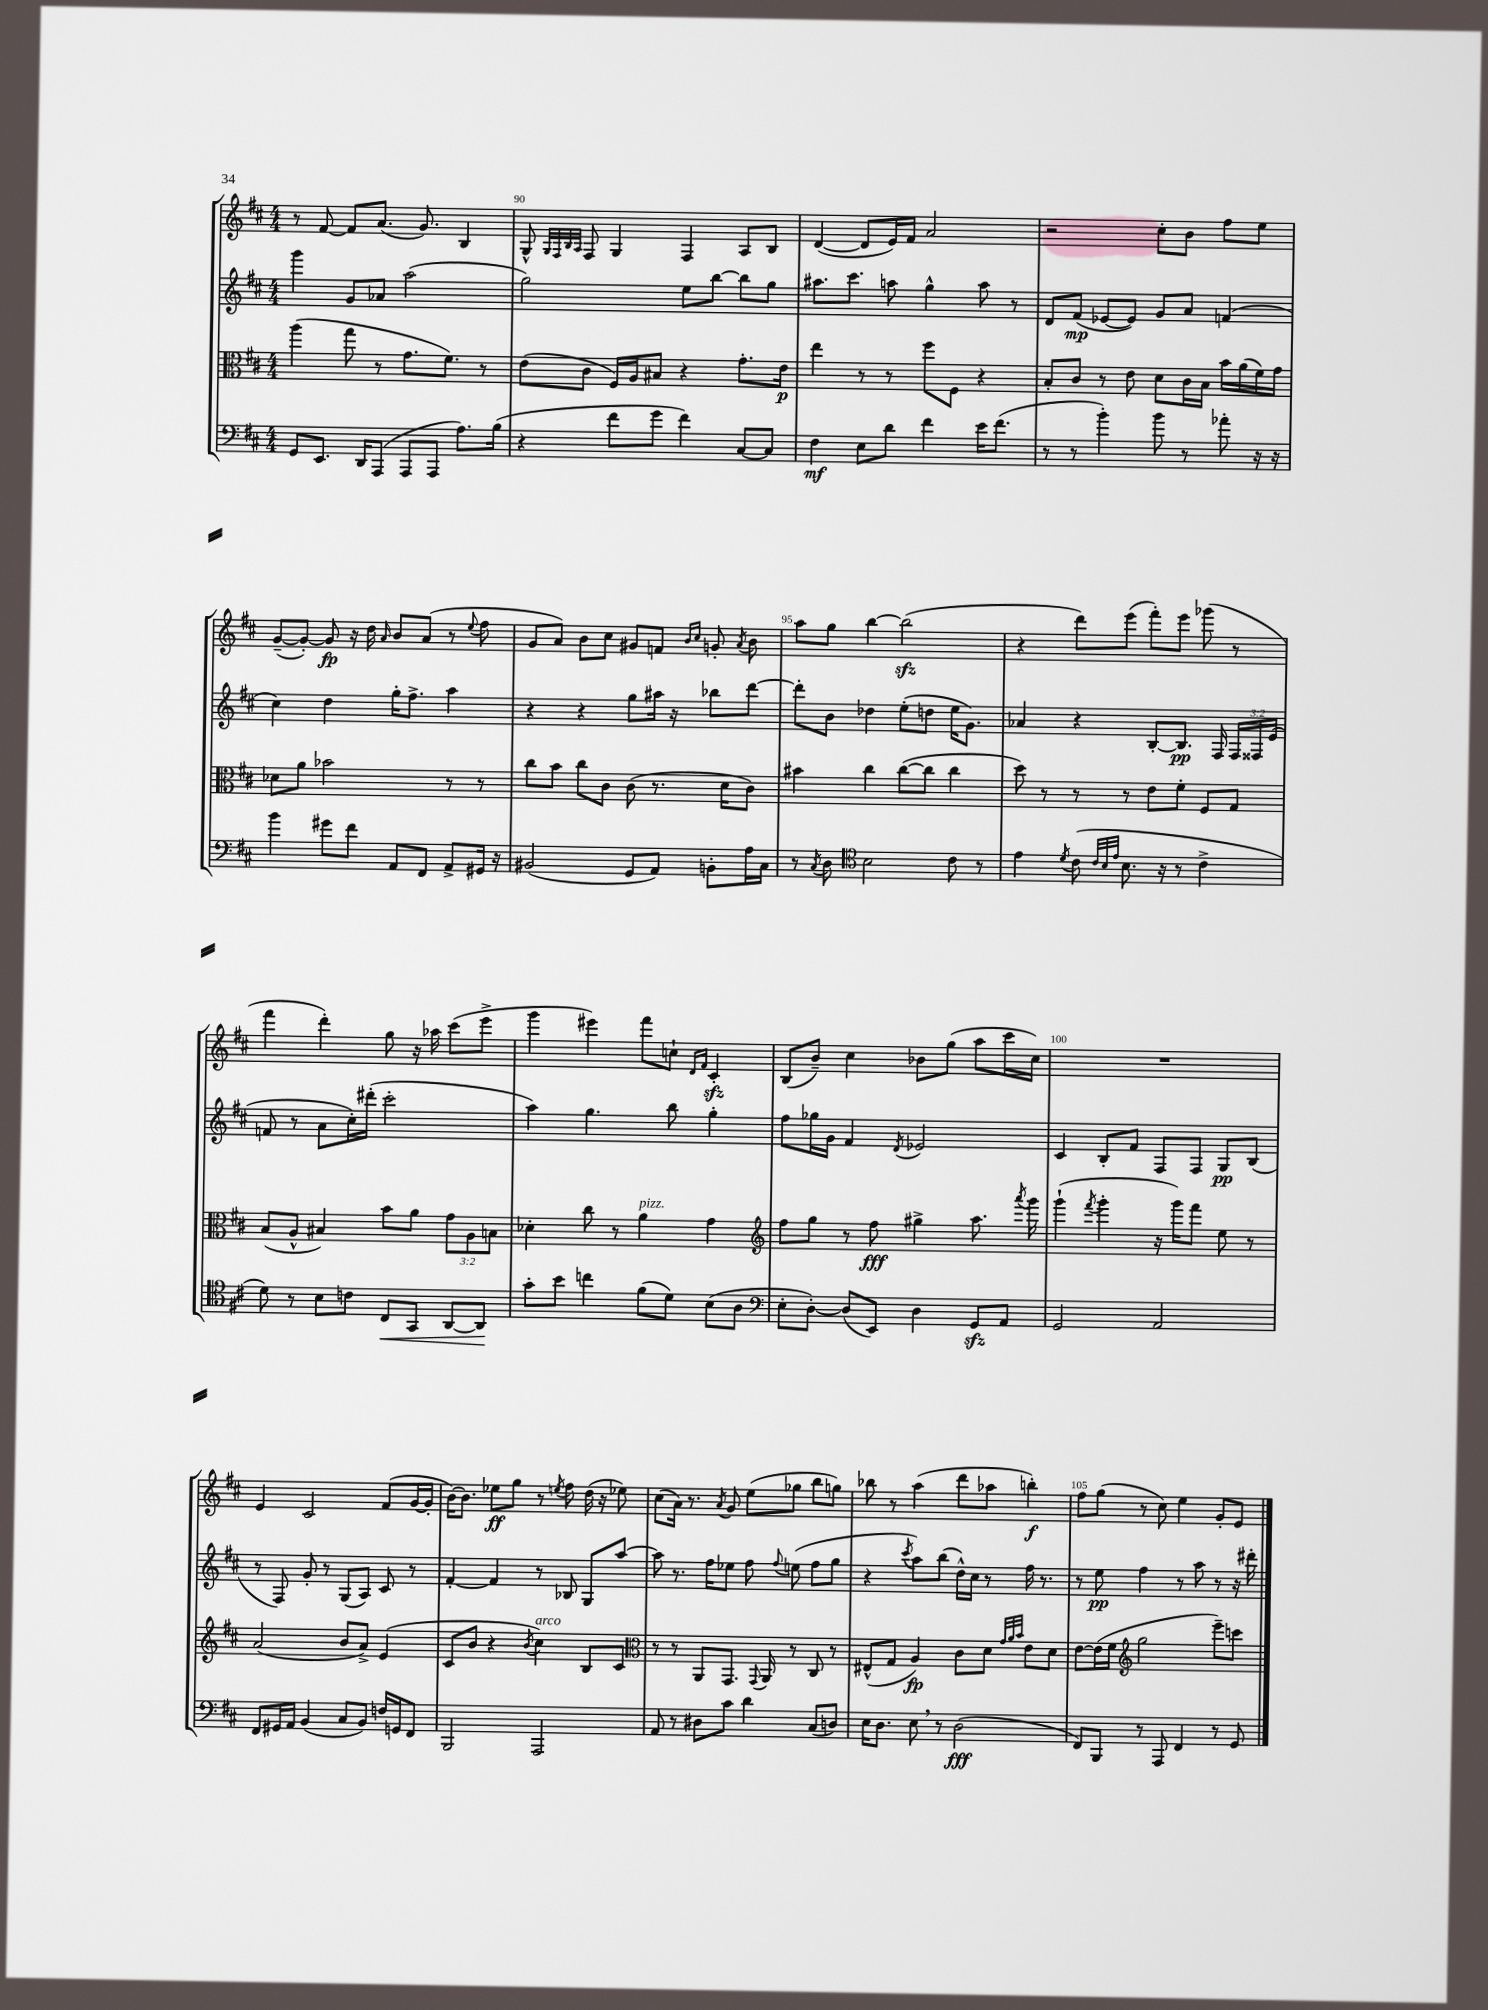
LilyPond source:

<<
\new StaffGroup <<
\new Staff = "s0" {
    \clef treble \key d \major \numericTimeSignature \time 4/4
    \autoBeamOff r8 fis'8~ fis'8[ a'8.]( g'8.) b4 |
    g8-^ \grace { g32[ fis32 b32 a32] } fis8 g4 fis4 a8[ b8] |
    d'4~( d'8[ e'16) fis'16] a'2 |
    r2 cis''8[-. b'8] fis''8[ e''8] |
    g'8[~--( g'8]~-.) g'8\fp r16 d''16 \grace { a'16 } b'8[ a'8]( r8 \appoggiatura { e''8 } fis''8 |
    g'8[ a'8]) b'8[ cis''8] gis'8[ f'8] \grace { b'16[ cis''16] } g'8-. \acciaccatura { a'8 } b'8 |
    a''8[ g''8] b''4~ b''2\sfz( |
    r4 d'''8[) e'''8]( fis'''8[-.) e'''8] ges'''8( r8 |
    fis'''4 d'''4-.) g''8 r16 aes''16 cis'''8[( e'''8]-> |
    g'''4 eis'''4) fis'''8[ c''8]-! \grace { d'16[ fis'16] } cis'4-.\sfz |
    b8[( b'8]--) cis''4 bes'8[ g''8]( a''8[ cis'''16 cis''16]) |
    R1 |
    e'4 cis'2 fis'8[( g'16~ g'16]-. |
    b'16[~) b'8.] ees''8[\ff g''8] r8 \acciaccatura { e''8 } fis''8 d''16( r16 ees''8) |
    cis''8[( a'16]) r8. \acciaccatura { a'8 } g'8 e''8[( ges''8] b''8[ g''8]) |
    bes''8 r8 a''4( d'''8[ aes''8] b''4-.\f) |
    fis''8[ g''8]( r8 cis''8) e''4 g'8[-. e'8] \bar "|." |
}
\new Staff = "s1" {
    \clef treble \key d \major \numericTimeSignature \time 4/4 \override Staff.TupletNumber.text = #tuplet-number::calc-fraction-text
    \autoBeamOff g'''4 g'8[ aes'8] a''2( |
    g''2) e''8[ b''8]~ b''8[ g''8] |
    ais''8.[ cis'''8.] a''8 g''4-^ a''8 r8 |
    d'8[ fis'8]\mp( ees'8[~ ees'8]) g'8[ a'8] f'4( |
    cis''4) d''4 g''16[-. fis''8.]-> a''4 |
    r4 r4 g''8[ ais''16] r16 bes''8[ d'''8]~ |
    d'''8[-. b'8] des''4 e''8[-.( d''8] e''16[ g'8.]) |
    aes'4 r4 b8[~-. b8.]\pp fis16 \tuplet 3/2 { fis16[ fisis16 e'16]( } |
    f'8 r8 a'8[ cis''16-.) dis'''16]-.( cis'''2-. |
    a''4) g''4. b''8 g''4-. |
    fis''8[ ges''16 g'16] fis'4 \acciaccatura { d'8 } ees'2 |
    cis'4 b8[-. fis'8] fis8[ fis8] g8[\pp b8]( |
    r8 fis8) g'8-. r8 g8[( a8]) cis'8 r8 |
    fis'4~-. fis'4 r8 bes8 g8[ a''8]~ |
    a''8 r8. fis''16[ ees''8] fis''8 \appoggiatura { fis''8 } e''8( fis''8[ g''8] |
    r4 \acciaccatura { cis'''8 } a''8[) b''8]( d''16[-^) cis''16] r8 fis''16 r8. |
    r8 e''8\pp fis''4 r8 a''8 r8 r16 dis'''16-. \bar "|." |
}
\new Staff = "s2" {
    \clef alto \key d \major \numericTimeSignature \time 4/4 \override Staff.TupletNumber.text = #tuplet-number::calc-fraction-text
    \autoBeamOff a''4( g''8 r8 g'8.[ fis'8.]) r8 |
    e'8[( cis'8] fis16[) a16 bis8] r4 g'8.[-. e'16]\p |
    e''4 r8 r8 fis''8[ fis8] r4 |
    b8[-. cis'8] r8 e'8 d'8[ cis'16 b16] b'16[ a'16( fis'16) g'16] |
    des'8[ a'8] bes'2 r8 r8 |
    cis''8[ b'8] cis''8[ cis'8] cis'8( r8. d'16[ cis'8]) |
    bis'4 cis''4 cis''8[~( cis''8] cis''4 |
    d''8) r8 r8 r8 e'8[ fis'8]-. fis8[ g8] |
    b8[( a8]-^ bis4) b'8[ a'8] \tuplet 3/2 { g'8[ a8 b8] } |
    des'4-. cis''8 r8 a'4^\markup { \italic "pizz." } g'4 |
    \clef treble fis''8[ g''8] r8 fis''8\fff gis''4-> a''8. \acciaccatura { a'''8 } g'''16 |
    g'''4-!( \acciaccatura { fis'''8 } g'''4-. r16 g'''16[) fis'''8] e''8 r8 |
    a'2( b'8[ a'8]->) e'4( |
    cis'8[ b'8] r4 \acciaccatura { b'8 } cis''4^\markup { \italic "arco" }) b8[ cis'8] |
    \clef alto r8 r8 a,8[ g,8.] \appoggiatura { g,8 } a,16 r8 cis8 r8 |
    eis8[-^( g8] a4\fp) cis'8[ d'8] \grace { g'32[ a'32 b'32] } e'8[ d'8] |
    e'8[~ e'16( fis'16] \clef treble g''2 e'''8[--) c'''8] \bar "|." |
}
\new Staff = "s3" {
    \clef bass \key d \major \numericTimeSignature \time 4/4
    \autoBeamOff g,8[ e,8.] d,16[ a,,8]( a,,8[ a,,8] a8.[) b16]( |
    r4 fis'8[ g'8] fis'4) cis8[~ cis8] |
    fis4\mf e8[ d'8] fis'4 e'16[ fis'8.]( |
    r8 r8 b'4-.) b'8 r8 aes'8-. r16 r16 |
    b'4 gis'8[ fis'8] a,8[ fis,8] a,8[-> gis,16] r16 |
    bis,2( g,8[ a,8]) b,8[-. a16 cis16] |
    r8 \acciaccatura { cis8 } d8 \clef tenor b2 cis'8 r8 |
    e'4 \acciaccatura { d'8 } cis'8( \grace { cis'32[ b32 e'32] } b8. r16 r8 cis'4-> |
    d'8) r8 b8[ c'8] cis8[\< g,8] a,8[~ a,8]\! |
    g'8[-. b'8] c''4 fis'8[( d'8]) b8[( a8] |
    \clef bass e8[-. d8]~-.) d8[( e,8]) d4 g,8[\sfz a,8] |
    g,2 a,2 |
    fis,8[ gis,16 a,16] b,4( cis8[ b,8]) f16[ g,16 fis,8] |
    b,,2 a,,2 |
    a,8 r8 dis8[ cis'8] d'4 cis8[( d8]) |
    e16[ d8.] e8 \breathe r8 d2\fff( |
    fis,8[) b,,8] r8 a,,8 fis,4 r8 g,8 \bar "|." |
}
>>
>>
\layout { \context { \Score currentBarNumber = #89 \override BarNumber.break-visibility = ##(#f #t #t) barNumberVisibility = #(every-nth-bar-number-visible 5) } }
